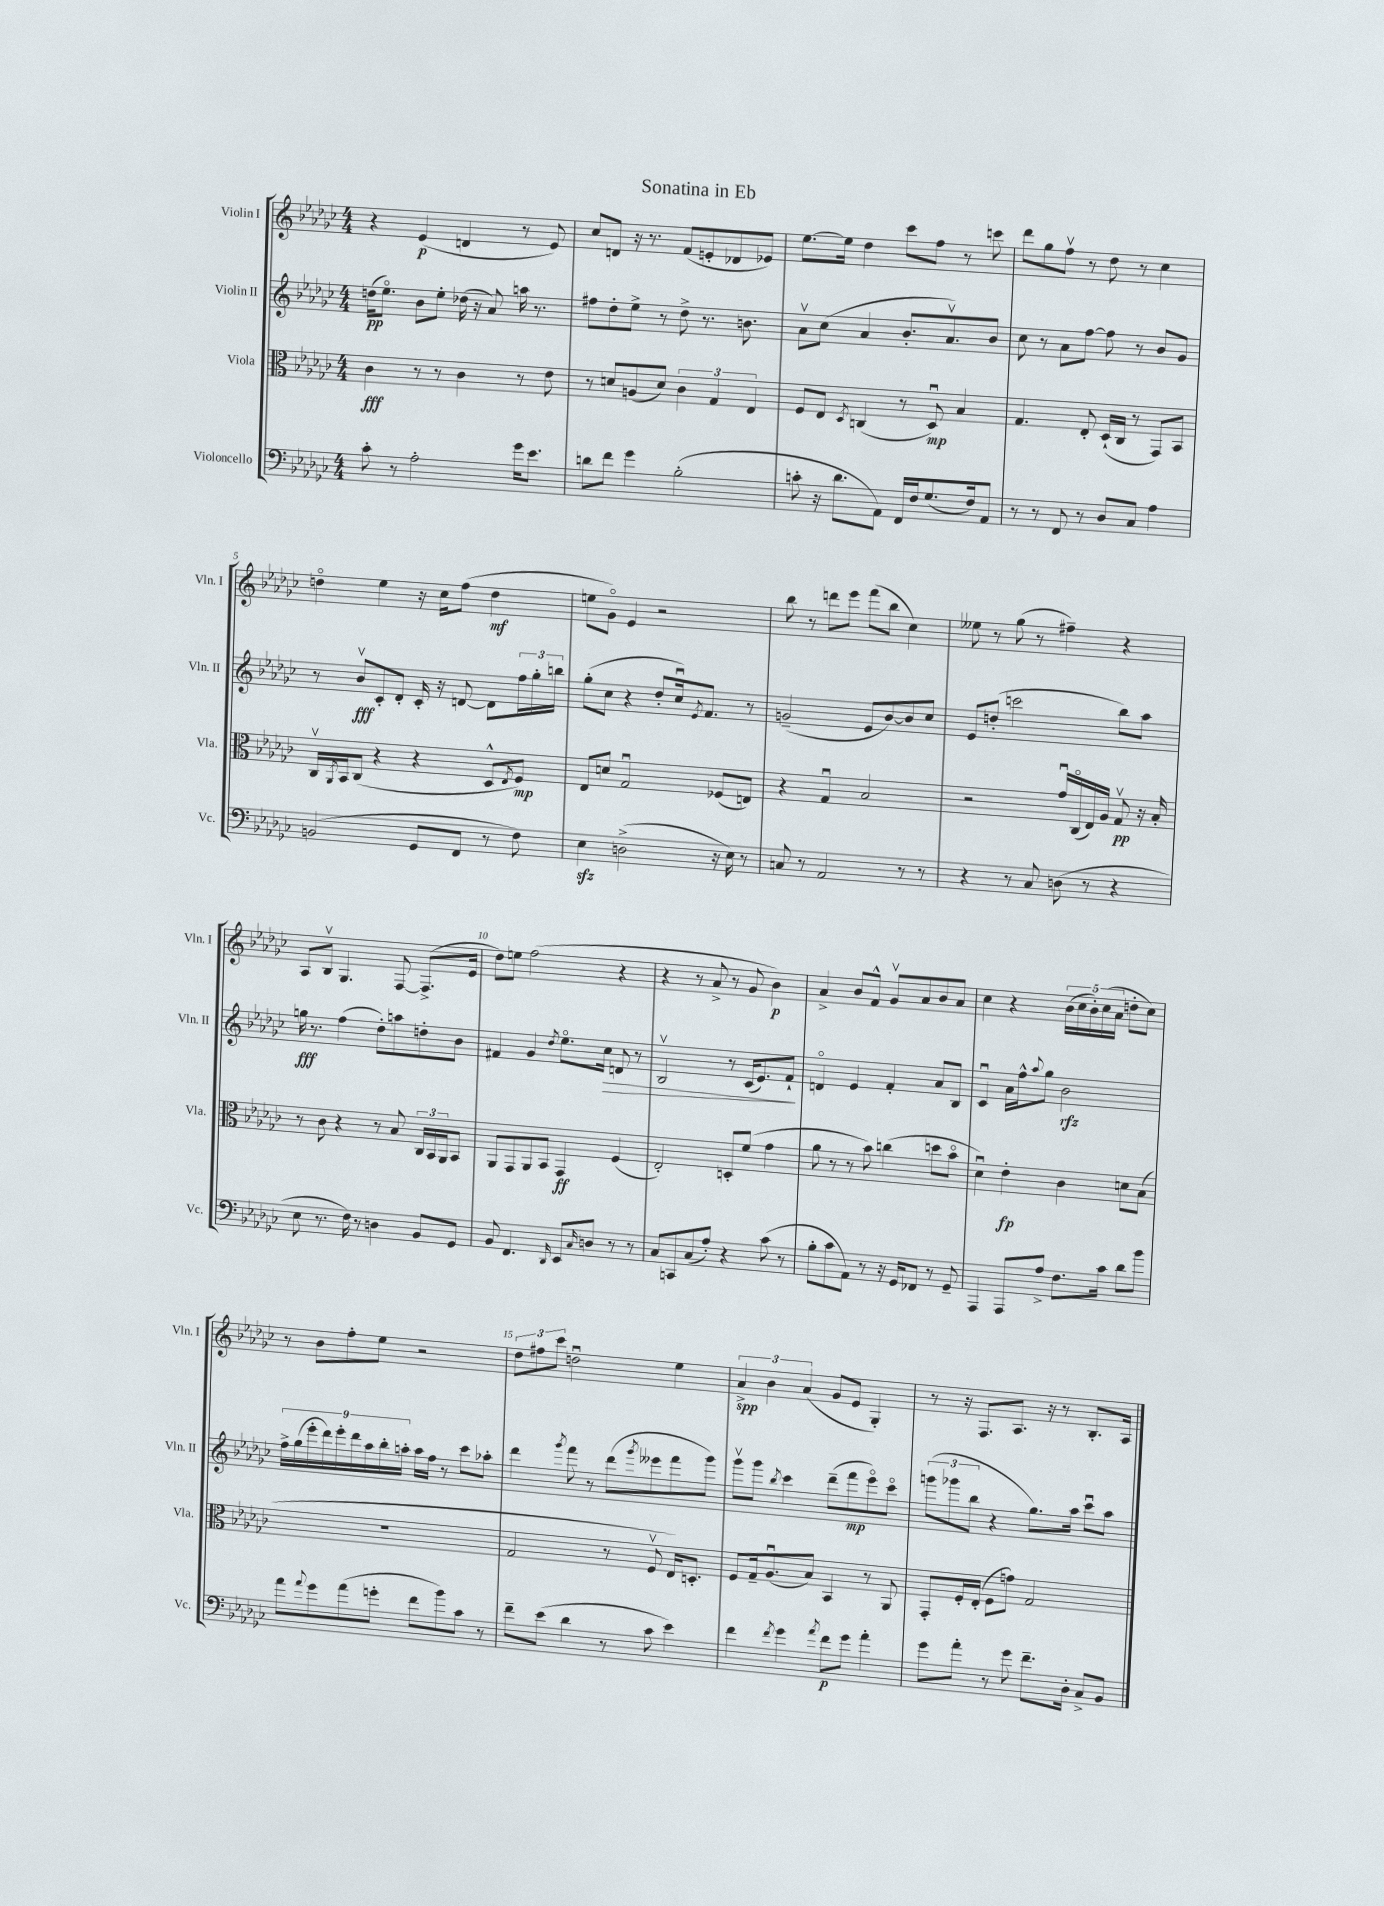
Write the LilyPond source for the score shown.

\header { title = "Sonatina in Eb" }
<<
\new StaffGroup <<
\new Staff = "s0" \with { instrumentName = "Violin I" shortInstrumentName = "Vln. I" } {
    \clef treble \key ges \major \numericTimeSignature \time 4/4
    r4 ees'4\p( d'4 r8 ees'8) |
    ces''8 d'8 r16 r8. f'8( e'8-. des'8 ees'8) |
    ees''8.~ ees''16 des''4 ces'''8 f''8 r8 c'''8 |
    des'''8 ges''8 f''8\upbow r8 des''8 r8 ces''4 |
    d''4\flageolet ees''4 r16 ces''16 f''8( d''4\mf |
    e''8 ges'8\flageolet) ees'4 r2 |
    bes''8 r8 d'''8 ees'''8 f'''8( bes''8 ces''4) |
    eeses''8 r8 ges''8( r8 fis''4--) r4 |
    aes8 bes8\upbow ges4. f8~ f8.->( ees'16 |
    des''8) e''8 f''2( r4 |
    r4 r8 aes'8-> r8 ges'8 bes'4\p) |
    aes'4-> bes'8 f'8-^ ges'8\upbow aes'8 bes'8 aes'8 |
    ces''4 r4 \tuplet 5/4 { bes'16( ces''16 bes'16-.) ces''16( aes'16 } d''8-. ces''8) |
    r8 bes'8 f''8-. ees''8 r2 |
    \tuplet 3/2 { des''8 fis''8 ces'''8 } d''2\downbow ees''4 |
    \tuplet 3/2 { aes'4->\spp bes'4 aes'4( } ges'8 ees'8 ges4-.) |
    r8 r16 f8. aes8. r16 r8 bes8.-. aes16 \bar "|." |
}
\new Staff = "s1" \with { instrumentName = "Violin II" shortInstrumentName = "Vln. II" } {
    \clef treble \key ges \major \numericTimeSignature \time 4/4
    d''16\pp( ees''8.\flageolet) bes'8 ees''8-. des''16( r16 aes'8) a''16 r8. |
    fis''8 des''8-. ees''8-> r8 des''8-> r8. b'8. |
    aes'8\upbow ces''8( aes'4 bes'8.-. aes'8.\upbow) bes'8 |
    ces''8 r8 aes'8 f''8~ f''8 r8 bes'8 ges'8 |
    r8 bes'8\upbow\fff ces'8-. des'8-. ces'16-. r16 d'8~ d'8 \tuplet 3/2 { f''16 ges''16-. b''16 } |
    ges''8-.( ces''8 r4 des''8-. ces''16\downbow) \acciaccatura { ees'8 } f'8. r8 |
    g'2--( ees'8 bes'8~) bes'8 ces''8 |
    ees'8 d''8-.( c'''2 bes''8) aes''8 |
    g''16\fff r8. f''4( des''8-.) a''8 d''8-. bes'8 |
    fis'4 ges'4 \acciaccatura { des''8 } ees''8.\flageolet ces''16\> d'8 r8 |
    bes2\upbow r8 ces'16( ees'8.) f'8-!\! |
    d'4\flageolet ees'4 f'4-. aes'8 bes8 |
    ces'4\downbow aes'16 f''16-^ \appoggiatura { aes''8 } ges''8 bes'2\rfz |
    \tuplet 9/8 { f''16-> ges''16( ees'''16-. des'''16) ees'''16-. des'''16 aes''16 bes''16-. a''16-. } a''16 f''16 r8 ces'''8 aes''8-. |
    des'''4 \acciaccatura { ges'''8 } f'''8 r8 des'''8( \acciaccatura { ges'''8 } eeses'''8 f'''8 ges'''8) |
    ges'''8\upbow ges'''8 \acciaccatura { bes''8 } ces'''4 des'''8--( f'''8\mp ees'''8\flageolet) ces'''8\flageolet |
    \tuplet 3/2 { g'''8( ges'''8 bes''8 } r4 ges''8.) aes''16 ces'''8\downbow aes''8 \bar "|." |
}
\new Staff = "s2" \with { instrumentName = "Viola" shortInstrumentName = "Vla." } {
    \clef alto \key ges \major \numericTimeSignature \time 4/4
    ces'4\fff r8 r8 ces'4 r8 ees'8 |
    r8 d'8 a8( d'8) \tuplet 3/2 { ces'4 ges4 ees4 } |
    f8 ees8 \acciaccatura { des8 } c4( r8 des8\downbow\mp) bes4 |
    ges4. ees8-. des16-!( ces16 r8 ges,8) bes,8 |
    ces16\upbow \acciaccatura { aes,8 } bes,16 ces8( r4 r4 des8-^ \acciaccatura { ees8 } f8\mp) |
    ees8 d'8 ges2\downbow fes8( e8) |
    r4 ges4\downbow bes2 |
    r2 ges'16\downbow ces16\flageolet( ees16) aes16 ges8\upbow\pp r16 bes16-. |
    r8 ces'8 r4 r8 bes8 \tuplet 3/2 { ces16 bes,16 aes,16 } bes,8 |
    aes,8 ges,8 aes,8 bes,8 ges,4\ff f4( |
    ees2-.) d8-. f'8( ges'4 |
    aes'8 r8 r8 bes'8) c''4( d''8 bes'8\flageolet |
    des'4\downbow) ees'4-.\fp ces'4 d'8 bes8( |
    R1 |
    ges2 r8 f8\upbow ees16) d8.-. |
    f8 ges16-- aes8.\downbow( bes8) bes,4 r8 aes,8 |
    ges,8-. f16-. ees16-.( f8 g'8) ges2 \bar "|." |
}
\new Staff = "s3" \with { instrumentName = "Violoncello" shortInstrumentName = "Vc." } {
    \clef bass \key ges \major \numericTimeSignature \time 4/4
    ces'8-. r8 aes2-. ges'16 ees'8. |
    d'8 f'8 ges'4 bes2-.( |
    c'8-. r16 des'8. aes,8) f,16 f16 ges8.( f16) aes,8 |
    r8 r8 f,8 r8 des8 ces8 aes4 |
    b,2( ges,8 f,8 r8 f8) |
    ees4\sfz d2->( r16 ees16) r8 |
    c8 r8 aes,2 r8 r8 |
    r4 r8 ces8 d8( r8 r4 |
    ees8 r8. f16) r8 d4 bes,8 ges,8 |
    bes,8 f,4. \grace { des,16 } ees,8 \grace { ces16 } d8 r8 r8 |
    ces8 c,8 ces8( aes8-.) r4 ces'8( r8 |
    bes8-. ces'8 aes,8) r8 r16 ges,16 fes,8 r8 ges,8-- |
    aes,,4 aes,,8 aes8-> f8. ces'16 des'8 bes'8 |
    aes'8 \appoggiatura { aes'8 } ges'8 aes'8( g'8-. f'8 bes'8) ces'8 r8 |
    f'8-- ees'8( des'4 r8 ces'8 ees'4) |
    f'4 \acciaccatura { f'8 } ges'4 \acciaccatura { aes'8 } f'8\p ges'8 aes'4-. |
    ges'8 aes'8-. r8 ges'8 f'8.-- des16-. ces8-> bes,8 \bar "|." |
}
>>
>>
\layout { \context { \Score \override BarNumber.break-visibility = ##(#f #t #t) barNumberVisibility = #(every-nth-bar-number-visible 5) } }
